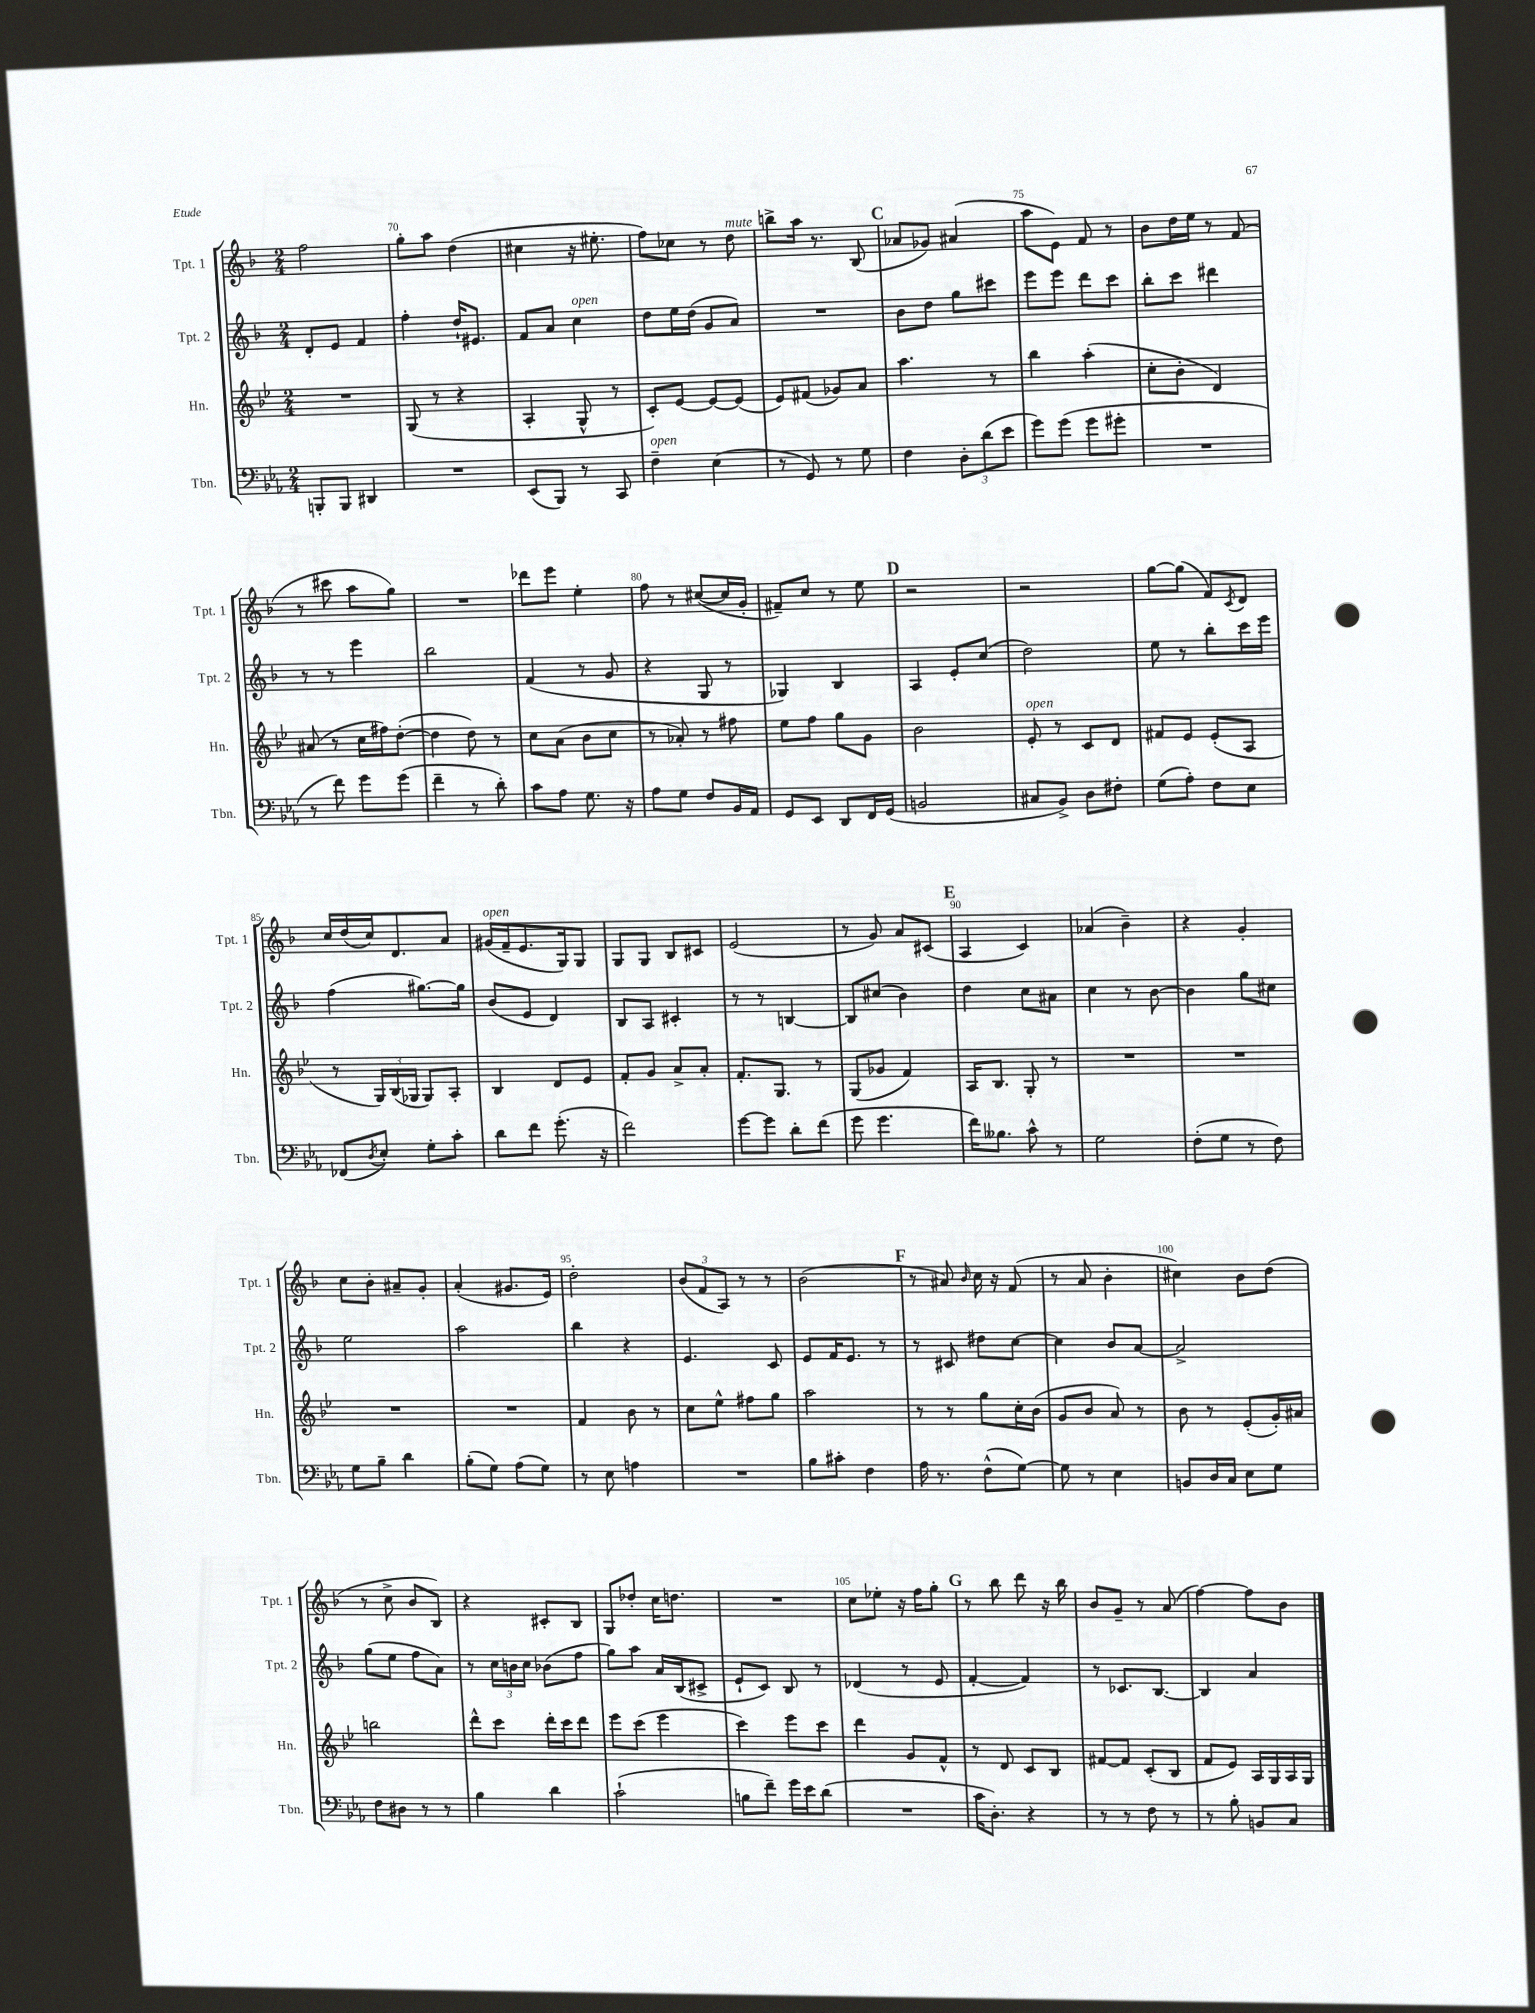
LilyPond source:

<<
\new StaffGroup <<
\new Staff = "s0" \with { instrumentName = "Tpt. 1" shortInstrumentName = "Tpt. 1" } {
    \clef treble \key f \major \numericTimeSignature \time 2/4
    f''2 |
    g''8-. a''8 d''4( |
    cis''4 r16 eis''8.-. |
    f''8) ces''8 r8 d''8^\markup { \italic "mute" } |
    b''8-> a''16 r8. bes8( |
    \mark \markup { \bold "C" } aes'8 ges'8) ais'4( |
    a''8 e'8) f'8 r8 |
    bes'8 d''16 e''16 r8 f'8( |
    r8 cis'''8 a''8 g''8) |
    R2 |
    des'''8 e'''8 e''4-. |
    f''8 r8 cis''8~( cis''16 g'16-. |
    fis'8--) c''8 r8 e''8 |
    \mark \markup { \bold "D" } r2 |
    r2 |
    g''8~ g''8( f'8) \acciaccatura { c'8 } d'8 |
    c''16 d''16( c''16) d'8. a'8 |
    gis'16^\markup { \italic "open" }( f'16-- e'8. g16) g8 |
    g8 g8 bes8 cis'8 |
    e'2( |
    r8 g'8) a'8 cis'8( |
    \mark \markup { \bold "E" } a4 c'4) |
    aes'4( bes'4--) |
    r4 g'4-. |
    c''8 bes'8-. ais'8-- g'8-. |
    a'4-.( gis'8. e'16) |
    d''2-. |
    \tuplet 3/2 { bes'8( f'8 a8) } r8 r8 |
    bes'2( |
    \mark \markup { \bold "F" } r8 ais'8) \grace { bes'16 } c''16 r16 f'8( |
    r8 a'8 bes'4-. |
    cis''4) bes'8 d''8( |
    r8 c''8-> bes'8 bes8) |
    r4 cis'8-. bes8 |
    g8 des''8-. c''16 d''8. |
    R2 |
    c''8 ees''8-. r16 f''16 g''8-. |
    \mark \markup { \bold "G" } r8 bes''8 d'''8 r16 bes''16 |
    bes'8 g'8-- r8 a'8( |
    f''4~) f''8 bes'8 \bar "|." |
}
\new Staff = "s1" \with { instrumentName = "Tpt. 2" shortInstrumentName = "Tpt. 2" } {
    \clef treble \key f \major \numericTimeSignature \time 2/4
    d'8-. e'8 f'4 |
    f''4-. d''16-! eis'8. |
    f'8 a'8 c''4^\markup { \italic "open" } |
    d''8 e''16 d''16( g'8 a'8) |
    R2 |
    \mark \markup { \bold "C" } bes'8 d''8 g''8 cis'''8 |
    e'''8 e'''8 d'''8 c'''8 |
    bes''8-. c'''8 dis'''4 |
    r8 r8 e'''4 |
    bes''2 |
    f'4( r8 g'8 |
    r4 g8 r8 |
    ges4) bes4 |
    \mark \markup { \bold "D" } a4 e'8-. c''8( |
    d''2) |
    e''8 r8 bes''8-. c'''16 e'''16 |
    f''4( gis''8.~) gis''16 |
    bes'8( e'8 d'4) |
    bes8 a8 cis'4-. |
    r8 r8 b4~ |
    b8 cis''8( bes'4) |
    \mark \markup { \bold "E" } d''4 c''8 ais'8 |
    c''4 r8 bes'8~ |
    bes'4 g''8 cis''8 |
    e''2 |
    a''2 |
    bes''4 r4 |
    e'4. c'8 |
    e'8 f'16 e'8. r8 |
    \mark \markup { \bold "F" } r8 cis'8 dis''8 c''8~ |
    c''4 bes'8 a'8~ |
    a'2-> |
    g''8( e''8 f''8 a'8) |
    r8 \tuplet 3/2 { c''16 b'16 c''16 } bes'8( f''8 |
    g''8) a''8 a'16 bes16( cis'8-> |
    e'8-! c'8) bes8 r8 |
    des'4( r8 e'8 |
    \mark \markup { \bold "G" } f'4~-. f'4) |
    r8 ces'8. bes8.~ |
    bes4 a'4 \bar "|." |
}
\new Staff = "s2" \with { instrumentName = "Hn." shortInstrumentName = "Hn." } {
    \clef treble \key bes \major \numericTimeSignature \time 2/4
    R2 |
    g8( r8 r4 |
    a4-. g8-^ r8 |
    c'8-.) ees'8~ ees'8~ ees'8( |
    ees'8) fis'8( ges'8) a'8 |
    \mark \markup { \bold "C" } a''4. r8 |
    bes''4 a''4-.( |
    c''8-. bes'8-. d'4) |
    ais'8( r8 c''16 fis''16) d''8~-.( |
    d''4 d''8) r8 |
    c''8 a'8( bes'8 c''8 |
    r8 aes'8-.) r8 fis''8 |
    ees''8 f''8 g''8 g'8 |
    \mark \markup { \bold "D" } bes'2 |
    ees'8-.^\markup { \italic "open" } r8 c'8 d'8 |
    fis'8 ees'8 ees'8-.( a8 |
    r8 \tuplet 3/2 { g16) bes16( ges16 } ges8) a8-. |
    bes4 d'8 ees'8 |
    f'8-. g'8 a'8-> a'8-. |
    f'8.-. g8. r8 |
    g8( ges'8 f'4) |
    \mark \markup { \bold "E" } a16 bes8. g8-. r8 |
    R2 |
    R2 |
    R2 |
    R2 |
    f'4 bes'8 r8 |
    c''8 ees''8-^ fis''8 g''8 |
    a''2 |
    \mark \markup { \bold "F" } r8 r8 g''8 c''16-. bes'16( |
    g'8 bes'8 a'8) r8 |
    bes'8 r8 ees'8-.( g'16-.) ais'16 |
    b''2 |
    d'''8-^ c'''8 d'''16-. c'''16 d'''8 |
    ees'''8 c'''8( ees'''4 |
    c'''4) ees'''8 c'''8 |
    d'''4 g'8 f'8-^ |
    \mark \markup { \bold "G" } r8 d'8 c'8 bes8 |
    fis'8~ fis'8 c'8-.( bes8 |
    f'8 ees'8) a16 g16 a16 g16 \bar "|." |
}
\new Staff = "s3" \with { instrumentName = "Tbn." shortInstrumentName = "Tbn." } {
    \clef bass \key ees \major \numericTimeSignature \time 2/4
    b,,8-. b,,8 dis,4 |
    R2 |
    ees,8( bes,,8) r8 c,8 |
    f4--^\markup { \italic "open" } ees4( |
    r8 g,8) r8 g8 |
    \mark \markup { \bold "C" } f4 \tuplet 3/2 { d8-. d'8( ees'8 } |
    g'8) g'8( g'8 gis'8-. |
    R2 |
    r8 f'8) g'8 g'8( |
    f'4-- r8 d'8-.) |
    c'8 aes8 g8. r16 |
    aes8 g8 f8 bes,16 aes,16 |
    g,8 ees,8 d,8 f,16 g,16( |
    \mark \markup { \bold "D" } b,2 |
    cis8 bes,8->) d8 fis8-. |
    g8( aes8-.) f8 ees8 |
    fes,8( \acciaccatura { d8 } ees8-.) g8-. c'8-. |
    d'8 f'8 g'8.-.( r16 |
    f'2) |
    g'8~ g'8 d'8-. f'8( |
    g'8 g'4. |
    \mark \markup { \bold "E" } f'16) beses8. c'8-^ r8 |
    g2 |
    f8-.( g8 r8 f8) |
    g8 bes8-- d'4 |
    bes8-.( g8) aes8( g8) |
    r8 ees8 a4 |
    R2 |
    bes8 cis'8-. f4 |
    \mark \markup { \bold "F" } aes16 r8. f8-^( g8~) |
    g8 r8 ees4 |
    b,8 d16 c16 ees8 g8 |
    f8 dis8 r8 r8 |
    bes4 d'4 |
    c'2-!( |
    b8 f'8--) g'16 ees'16 d'8( |
    R2 |
    \mark \markup { \bold "G" } c'16 d8.-.) r4 |
    r8 r8 f8 r8 |
    r8 bes8-. b,8 c8 \bar "|." |
}
>>
>>
\layout { \context { \Score currentBarNumber = #69 \override BarNumber.break-visibility = ##(#f #t #t) barNumberVisibility = #(every-nth-bar-number-visible 5) } }
